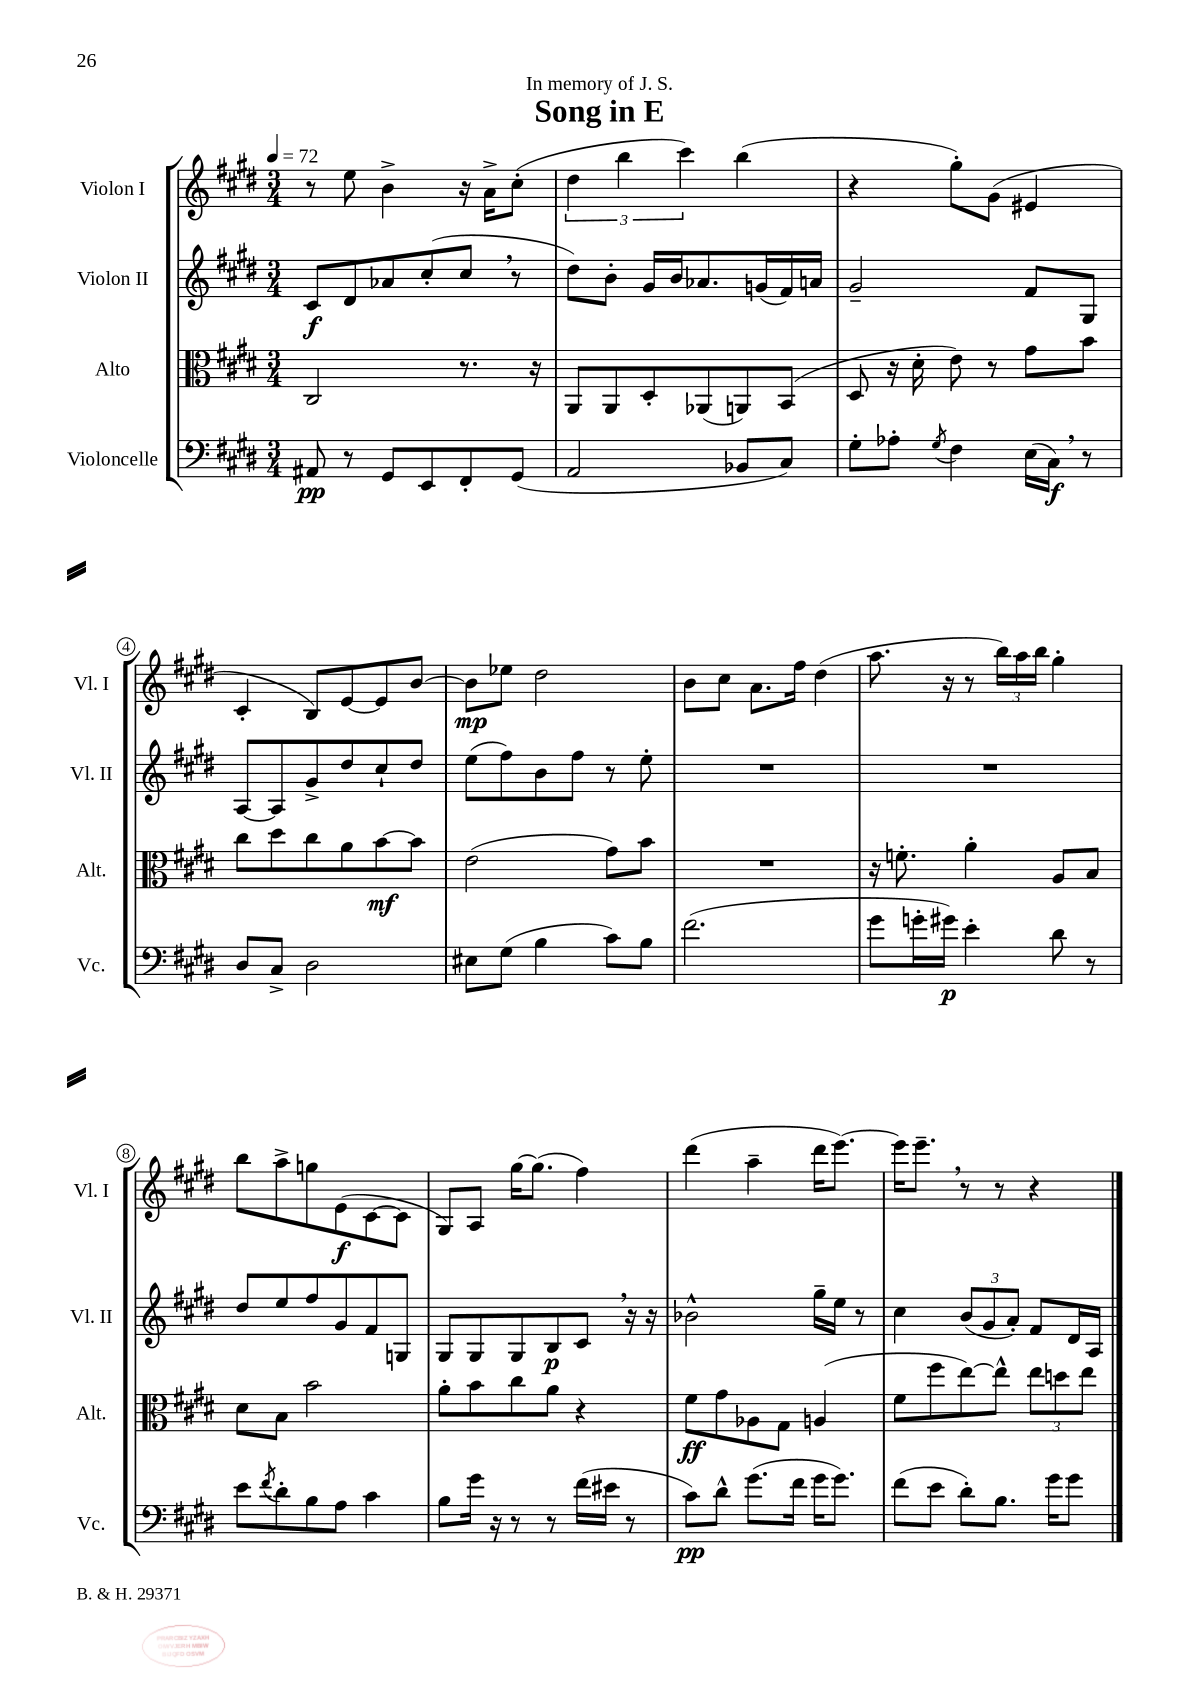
\header { title = "Song in E" dedication = "In memory of J. S." }
<<
\new StaffGroup <<
\new Staff = "s0" \with { instrumentName = "Violon I" shortInstrumentName = "Vl. I" } {
    \clef treble \key e \major \numericTimeSignature \time 3/4 \tempo 4 = 72
    r8 e''8 b'4-> r16 a'16-> cis''8-.( |
    \tuplet 3/2 { dis''4 b''4 cis'''4) } b''4( |
    r4 gis''8-.) gis'8( eis'4 |
    cis'4-. b8) e'8~ e'8 b'8~ |
    b'8\mp ees''8 dis''2 |
    b'8 cis''8 a'8. fis''16 dis''4( |
    a''8. r16 r8 \tuplet 3/2 { b''16) a''16 b''16 } gis''4-. |
    b''8 a''8-> g''8 e'8\f( cis'8~ cis'8 |
    gis8) a8 gis''16~ gis''8.( fis''4) |
    dis'''4( a''4-- dis'''16 e'''8.~) |
    e'''16 e'''8.-- \breathe r8 r8 r4 \bar "|." |
}
\new Staff = "s1" \with { instrumentName = "Violon II" shortInstrumentName = "Vl. II" } {
    \clef treble \key e \major \numericTimeSignature \time 3/4
    cis'8\f dis'8 aes'8 cis''8-.( cis''8 \breathe r8 |
    dis''8) b'8-. gis'16 b'16 aes'8. g'16( fis'16) a'16 |
    gis'2-- fis'8 gis8 |
    a8~ a8 gis'8-> dis''8 cis''8-! dis''8 |
    e''8( fis''8) b'8 fis''8 r8 e''8-. |
    R2. |
    R2. |
    dis''8 e''8 fis''8 gis'8 fis'8 g8 |
    gis8 gis8 gis8 b8\p cis'8 \breathe r16 r16 |
    bes'2-^ gis''16-- e''16 r8 |
    cis''4 \tuplet 3/2 { b'8( gis'8 a'8-.) } fis'8 dis'16 a16 \bar "|." |
}
\new Staff = "s2" \with { instrumentName = "Alto" shortInstrumentName = "Alt." } {
    \clef alto \key e \major \numericTimeSignature \time 3/4
    cis2 r8. r16 |
    a,8 a,8 dis8-. aes,8( a,8) b,8( |
    dis8 r16 dis'16-. e'8) r8 gis'8 b'8 |
    cis''8 dis''8 cis''8 a'8 b'8~\mf b'8 |
    e'2( gis'8) b'8 |
    R2. |
    r16 f'8.-. a'4-. a8 b8 |
    dis'8 b8 b'2 |
    a'8-. b'8 cis''8 a'8 r4 |
    fis'8\ff gis'8 aes8 gis8 a4( |
    fis'8 fis''8 e''8~) e''8-^ \tuplet 3/2 { e''8 d''8 e''8 } \bar "|." |
}
\new Staff = "s3" \with { instrumentName = "Violoncelle" shortInstrumentName = "Vc." } {
    \clef bass \key e \major \numericTimeSignature \time 3/4
    ais,8\pp r8 gis,8 e,8 fis,8-. gis,8( |
    a,2 bes,8 cis8) |
    gis8-. aes8-. \acciaccatura { gis8 } fis4 e16( cis16\f) \breathe r8 |
    dis8 cis8-> dis2 |
    eis8 gis8( b4 cis'8) b8 |
    fis'2.( |
    gis'8 g'16-. gis'16\p) e'4-. dis'8 r8 |
    e'8 \acciaccatura { fis'8 } dis'8-. b8 a8 cis'4 |
    b8 gis'16 r16 r8 r8 fis'16( eis'16 r8 |
    cis'8\pp) dis'8-^ gis'8.( fis'16 gis'16 gis'8.) |
    fis'8( e'8 dis'8-.) b8. gis'16 gis'8 \bar "|." |
}
>>
>>
\layout { \context { \Score \override BarNumber.stencil = #(make-stencil-circler 0.1 0.3 ly:text-interface::print) } }
